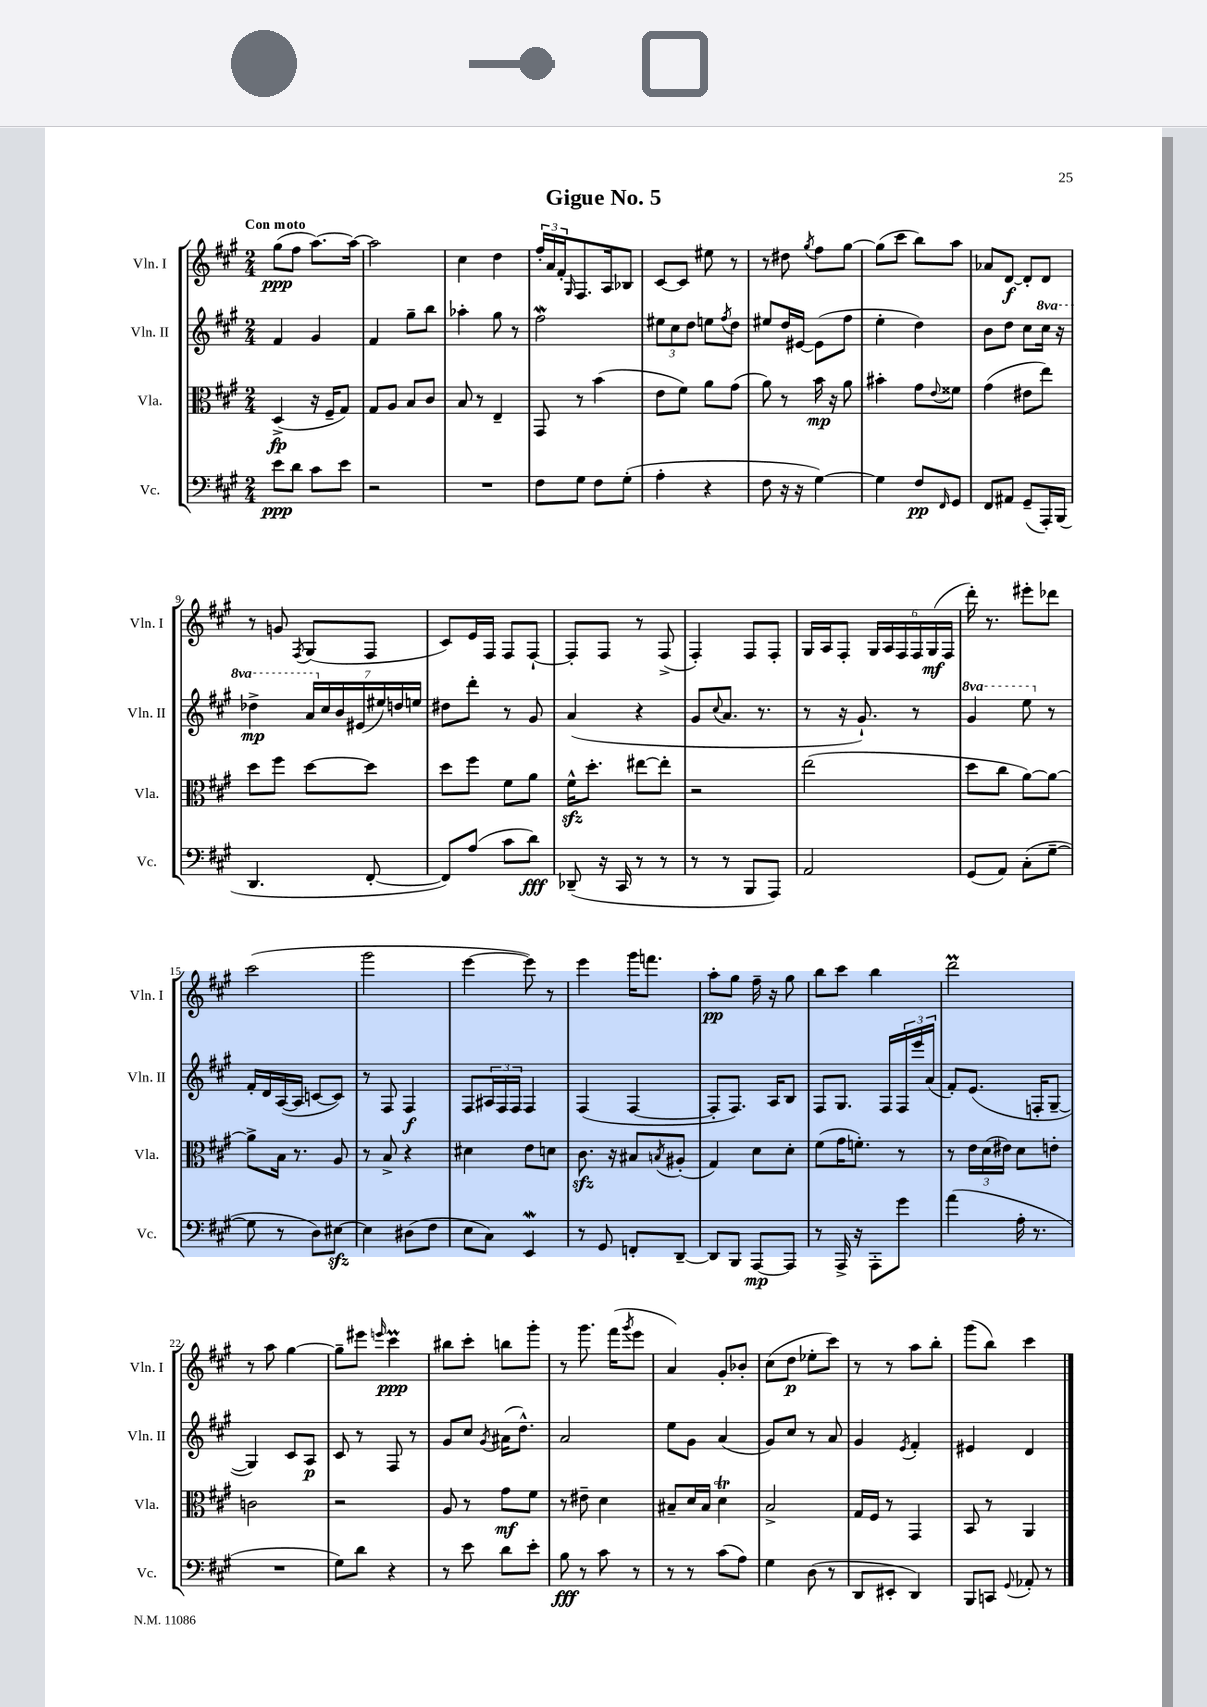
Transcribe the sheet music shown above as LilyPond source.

\header { title = "Gigue No. 5" }
<<
\new StaffGroup <<
\new Staff = "s0" \with { instrumentName = "Vln. I" shortInstrumentName = "Vln. I" } {
    \clef treble \key a \major \numericTimeSignature \time 2/4 \tempo "Con moto"
    gis''8\ppp( fis''8 a''8.~) a''16~ |
    a''2 |
    cis''4 d''4 |
    \tuplet 3/2 { fis''16-. a'16 fis'16-. } \grace { gis16 } fis8. a16 bes8 |
    cis'8~ cis'8 eis''8 r8 |
    r8 dis''8 \acciaccatura { gis''8 } fis''8 gis''8~ |
    gis''8( cis'''8 b''8) a''8 |
    aes'8 d'8~\f d'8-. d'8 |
    r8 g'8 \acciaccatura { fis8 } gis8( fis8 |
    cis'8) e'16 fis16 fis8 fis8~-! |
    fis8-. fis8 r8 fis8->( |
    fis4-.) fis8 fis8-. |
    gis16 a16 fis8-. \tuplet 6/4 { gis16 a16 fis16 fis16 gis16\mf( fis16 } |
    d'''16-.) r8. eis'''8-. des'''8 |
    cis'''2( |
    gis'''2 |
    e'''4~ e'''8) r8 |
    e'''4 gis'''16 f'''8. |
    a''8-.\pp gis''8 fis''16-- r16 gis''8 |
    b''8 cis'''8 b''4 |
    d'''2\prall |
    r8 a''8 gis''4~ |
    gis''8-- eis'''8 \grace { e'''16 } cis'''4\prall\ppp |
    bis''8 cis'''8-. b''8 gis'''8-. |
    r8 gis'''8. fis'''16( \acciaccatura { gis'''8 } e'''8 |
    a'4) gis'8-. bes'8-. |
    cis''8( d''8\p ees''8-. cis'''8) |
    r8 r8 a''8 b''8-. |
    gis'''8( b''8) cis'''4 \bar "|." |
}
\new Staff = "s1" \with { instrumentName = "Vln. II" shortInstrumentName = "Vln. II" } {
    \clef treble \key a \major \numericTimeSignature \time 2/4 \set Staff.ottavationMarkups = #ottavation-simple-ordinals
    fis'4 gis'4 |
    fis'4 gis''8-- b''8 |
    aes''4-. gis''8 r8 |
    fis''2\mordent |
    \tuplet 3/2 { eis''8 cis''8 d''8 } e''8 \acciaccatura { fis''8 } d''8 |
    eis''8 d''16 eis'16~ eis'8( fis''8 |
    e''4-. d''4) |
    b'8 d''8 cis''8 \ottava #1 cis'''16 r16 |
    des'''4->\mp \tuplet 7/4 { a''16 \ottava #0 cis''16 b'16 eis'16( eis''16) d''!16 e''16 } |
    dis''8 d'''8-. r8 gis'8 |
    a'4( r4 |
    gis'8 \appoggiatura { cis''8 } a'8. r8. |
    r8 r16 gis'8.-!) r8 |
    \ottava #1 gis''4 e'''8 \ottava #0 r8 |
    fis'16-. d'16 a16~( a16 c'8~ c'8) |
    r8 fis8 fis4\f |
    fis8 \tuplet 3/2 { ais16 fis16 fis16 } fis4 |
    fis4( fis4~ |
    fis8-. fis8.) a16 b8 |
    fis8 gis8. fis16 \tuplet 3/2 { fis16 e'''16 a'16( } |
    fis'8-.) e'8.( f16-. gis8~-- |
    gis4) cis'8 a8\p |
    cis'8 r8 fis8 r8 |
    gis'8 cis''8 \acciaccatura { gis'8 } ais'16( d''8.-^) |
    a'2 |
    e''8 gis'8 a'4( |
    gis'8) cis''8 r8 a'8 |
    gis'4 \acciaccatura { e'8 } fis'4-. |
    eis'4 d'4 \bar "|." |
}
\new Staff = "s2" \with { instrumentName = "Vla." shortInstrumentName = "Vla." } {
    \clef alto \key a \major \numericTimeSignature \time 2/4
    d4->\fp( r16 fis16-- gis8) |
    gis8 a8 b8 cis'8 |
    b8 r8 e4-- |
    gis,8 r8 b'4( |
    e'8 fis'8) a'8 gis'8( |
    a'8) r8 b'16\mp r16 a'8 |
    bis'4-. gis'8 \appoggiatura { e'8 } fisis'8 |
    gis'4( eis'8 e''8) |
    d''8 fis''8 d''8~ d''8 |
    d''8 fis''8 fis'8 a'8 |
    fis'16-^\sfz d''8.-. eis''8~ eis''8-. |
    r2 |
    e''2( |
    d''8 cis''8 a'8~) a'8~ |
    a'8-> b16 r8. a8 |
    r8 b8-> r4 |
    dis'4 e'8 d'8 |
    cis'8.\sfz r16 bis8 \acciaccatura { b8 } ais8-.( |
    gis4) d'8 d'8-. |
    fis'8( gis'16 f'8.-.) r8 |
    r8 \tuplet 3/2 { e'16 d'16( eis'16) } d'8 e'8-. |
    c'2 |
    r2 |
    a8 r8 gis'8\mf fis'8 |
    r8 eis'8-- d'4 |
    bis8-- d'16 bis16 d'4\trill |
    b2-> |
    gis16 fis16 r8 gis,4 |
    b,8 r8 a,4 \bar "|." |
}
\new Staff = "s3" \with { instrumentName = "Vc." shortInstrumentName = "Vc." } {
    \clef bass \key a \major \numericTimeSignature \time 2/4
    e'8\ppp d'8 cis'8 e'8 |
    r2 |
    R2 |
    fis8 gis8 fis8 gis8-.( |
    a4-. r4 |
    fis8 r16 r16 gis4~) |
    gis4 fis8\pp \grace { fis,16 } gis,8 |
    fis,8 ais,8 gis,8--( a,,16-.) b,,16( |
    d,4. fis,8~-. |
    fis,8) a8( cis'8 d'8\fff) |
    des,8--( r16 cis,16 r8 r8 |
    r8 r8 b,,8 a,,8) |
    a,2 |
    gis,8( a,8) cis8-.( gis8~-- |
    gis8 r8 d8) eis8~\sfz |
    eis4 dis8( fis8 |
    e8 cis8) e,4\mordent |
    r8 gis,8 f,8-. d,8~-- |
    d,8 b,,8 a,,8~\mp a,,8 |
    r8 a,,16-> r16 a,,8-. gis'8 |
    a'4( a16-. r8. |
    R2 |
    gis8) d'8 r4 |
    r8 e'8 d'8 e'8-. |
    b8\fff r8 cis'8 r8 |
    r8 r8 cis'8( a8) |
    gis4 d8( r8 |
    d,8 eis,8-. d,4) |
    b,,8 c,8 \appoggiatura { gis,8 } aes,8-. r8 \bar "|." |
}
>>
>>
